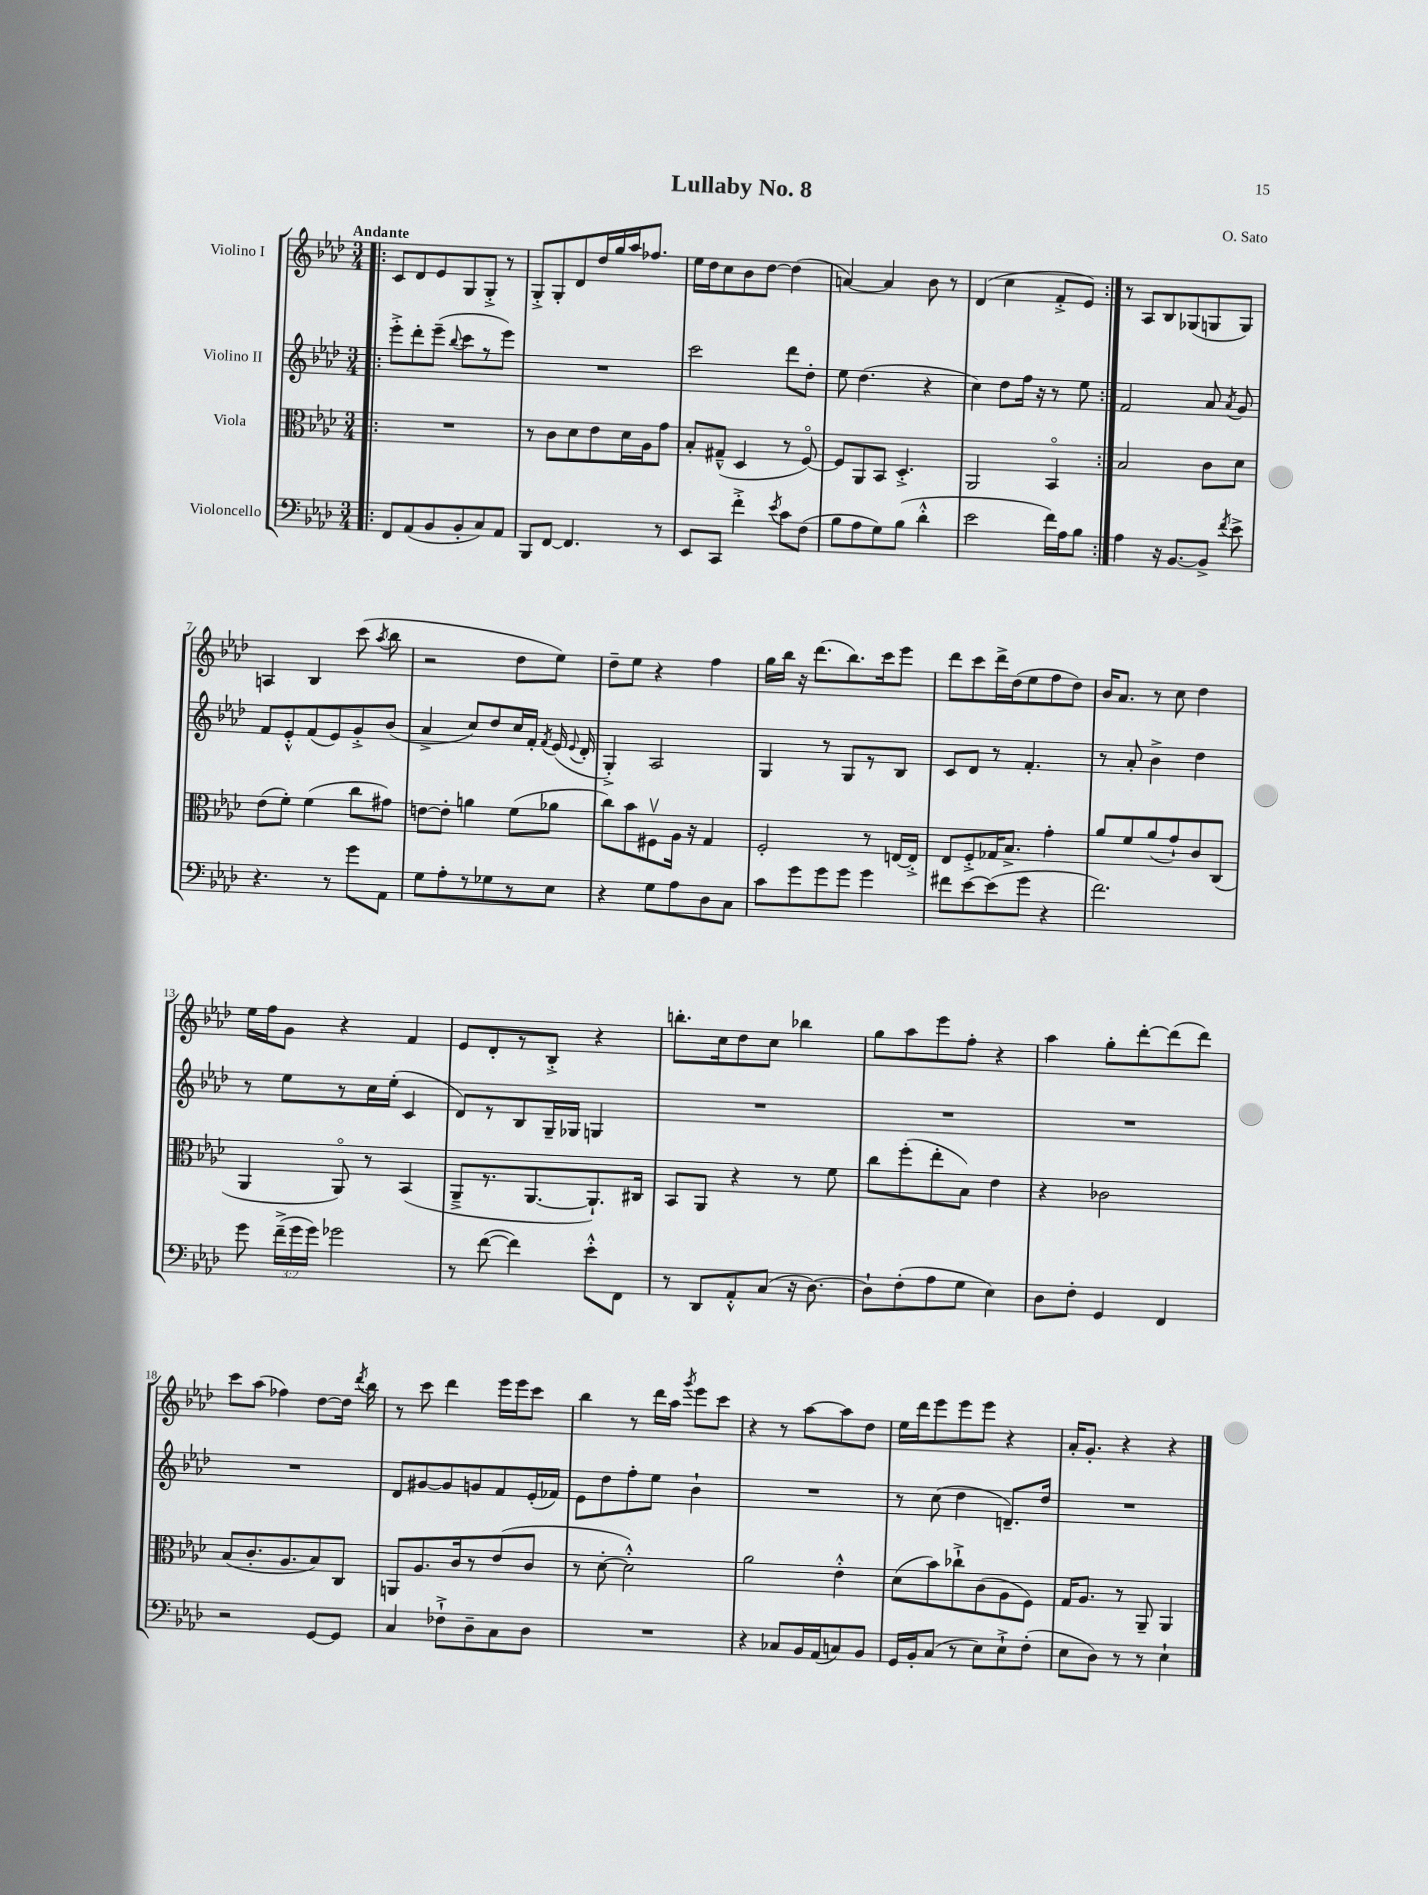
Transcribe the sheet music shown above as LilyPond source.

\header { title = "Lullaby No. 8" composer = "O. Sato" }
<<
\new StaffGroup <<
\new Staff = "s0" \with { instrumentName = "Violino I" } {
    \clef treble \key aes \major \numericTimeSignature \time 3/4 \tempo "Andante"
    \autoBeamOff \repeat volta 2 { \bar ".|:" c'8[ des'8 ees'8 g8 g8]-.-> r8 |
    g8[-.-> g8-. des'8 des''16 g''16 aes''16 fes''8.] |
    ees''16[ des''16 c''8 bes'8 des''8]~ des''4( |
    a'4~) a'4 bes'8 r8 |
    des'4( c''4 f'8[-.-> ees'8]) | }
    r8 aes8[ bes8 ges8( g8 g8]) |
    a4 bes4 c'''8( \acciaccatura { aes''8 } bes''8 |
    r2 des''8[ ees''8]) |
    des''8[-- ees''8] r4 f''4 |
    g''16[ bes''16] r16 des'''8.[( bes''8.) c'''16 ees'''8] |
    des'''8[ c'''8 des'''16-> des''16( ees''8 f''8 des''8]) |
    bes'16[ aes'8.] r8 c''8 des''4 |
    ees''16[ f''16 g'8] r4 f'4 |
    ees'8[ des'8-. r8 bes8]-.-> r4 |
    b''8.[-. c''16 des''8 c''8] bes''4 |
    g''8[ aes''8 ees'''8 f''8]-. r4 |
    aes''4 g''8[-. des'''8~-. des'''8( des'''8]) |
    c'''8[ aes''8]( fes''4) des''8[~ des''16] \acciaccatura { des'''8 } bes''16 |
    r8 c'''8 des'''4 ees'''16[ ees'''16 c'''8] |
    bes''4 r8 des'''16[ aes''16] \acciaccatura { g'''8 } ees'''8[ c'''8] |
    r4 r8 aes''8[~ aes''8 des''8] |
    ees''16[ des'''16 ees'''8 ees'''8 ees'''8] r4 |
    aes'16[-. g'8.]-. r4 r4 \bar "|." |
}
\new Staff = "s1" \with { instrumentName = "Violino II" } {
    \clef treble \key aes \major \numericTimeSignature \time 3/4
    \autoBeamOff \repeat volta 2 { \bar ".|:" ees'''8[-.-> des'''8-. ees'''8]--( \appoggiatura { bes''8 } c'''8[ r8 ees'''8]) |
    R2. |
    c'''2 des'''8[ des''8]-. |
    ees''8 des''4.( r4 |
    c''4) des''8[ f''16] r16 r8 ees''8 | }
    f'2 aes'8 \acciaccatura { aes'8 } g'8 |
    f'8[ ees'8-.-^ f'8( ees'8) g'8-.-> bes'8]( |
    aes'4-> c''8[) des''8 c''16 f'16]-. \acciaccatura { f'8 } ees'16( \appoggiatura { ees'8 } des'16-. |
    g4-.->) aes2 |
    g4 r8 g8[ r8 bes8] |
    c'8[ des'8] r8 f'4.-. |
    r8 aes'8-. bes'4-> des''4 |
    r8 ees''8[ r8 c''16 ees''16]-.( c'4 |
    des'8[) r8 bes8 g16-- ges16] g4 |
    R2. |
    R2. |
    R2. |
    R2. |
    des'8[ gis'8~ gis'8 g'8 f'8 ees'16-.( fes'16]) |
    ees'8[ des''8 f''8-. ees''8] bes'4-! |
    R2. |
    r8 c''8( des''4 d'8.[--) des''16] |
    R2. \bar "|." |
}
\new Staff = "s2" \with { instrumentName = "Viola" } {
    \clef alto \key aes \major \numericTimeSignature \time 3/4
    \autoBeamOff \repeat volta 2 { \bar ".|:" R2. |
    r8 c'8[ des'8 ees'8 des'16 aes16 g'8] |
    bes8[-. gis8]---^( des4 r8 f8~\flageolet) |
    f8[ aes,8 bes,8] des4.-.-> |
    aes,2 bes,4\flageolet | }
    bes2 c'8[ des'8] |
    ees'8[( f'8]-.) f'4( c''8[ gis'8]) |
    e'8[~ e'8]-. a'4 f'8[( aes'8] |
    c''8[) bes'8 fis8\upbow aes16] r16 g4 |
    f2-. r8 e16[~ e16]-.-> |
    ees8[ f8-.-> ges16 bes8.]-> g'4-. |
    aes'8[ f'8 aes'8( g'8-!) c'8 c8]( |
    aes,4 aes,8\flageolet) r8 bes,4( |
    aes,8[---> r8. aes,8.~ aes,8.-!) cis16] |
    bes,8[ aes,8] r4 r8 f'8 |
    c''8[ f''8-.( ees''8-. bes8]) ees'4 |
    r4 ces'2 |
    bes8[( c'8.-. aes8. bes8) c8] |
    a,8[ aes8. c'16 r8 ees'8( c'8] |
    r8 des'8~-. des'2-.-^) |
    aes'2 ees'4-.-^ |
    des'8[( bes'8) ces''8-!-> c'8( aes8 f8]) |
    g16[ aes8.] r8 aes,8-- aes,4 \bar "|." |
}
\new Staff = "s3" \with { instrumentName = "Violoncello" } {
    \clef bass \key aes \major \numericTimeSignature \time 3/4 \override Staff.TupletNumber.text = #tuplet-number::calc-fraction-text
    \autoBeamOff \repeat volta 2 { \bar ".|:" f,8[ aes,8( bes,8 bes,8-. c8) aes,8] |
    bes,,8[ f,8]~ f,4. r8 |
    ees,8[ c,8] f'4-.-> \acciaccatura { ees'8 } c'8[ f8]( |
    bes8[ aes8 g8) bes8]( des'4-.-^ |
    ees'2 f'16[) aes16 bes8] | }
    aes4 r16 bes,8.[~ bes,8]-> \acciaccatura { f'8 } ees'8-> |
    r4. r8 g'8[ aes,8] |
    g8[ aes8-. r8 ges8 r8 ees8] |
    r4 g8[ aes8 des8 c8] |
    c'8[ g'8 g'8 g'8] g'4 |
    fis'8[ ees'8~ ees'8( g'8] r4 |
    f'2.) |
    g'8 \tuplet 3/2 { f'16[--->( g'16 g'16]) } ges'2 |
    r8 f'8~( f'4) ees'8[-.-^ f,8] |
    r8 des,8[ aes,8-.-^ c8]( r16 des8.~) |
    des8[-! f8-.( aes8 g8] ees4) |
    des8[ f8]-. g,4 f,4 |
    r2 g,8[~ g,8] |
    c4 fes8[-!-> des8-- c8 des8] |
    R2. |
    r4 ces8[ bes,16 aes,16( c8) bes,8] |
    g,16[ bes,16-. c8]( r8 ees8[) ees8-!-> f8]-.( |
    ees8[ des8]) r8 r8 ees4-! \bar "|." |
}
>>
>>
